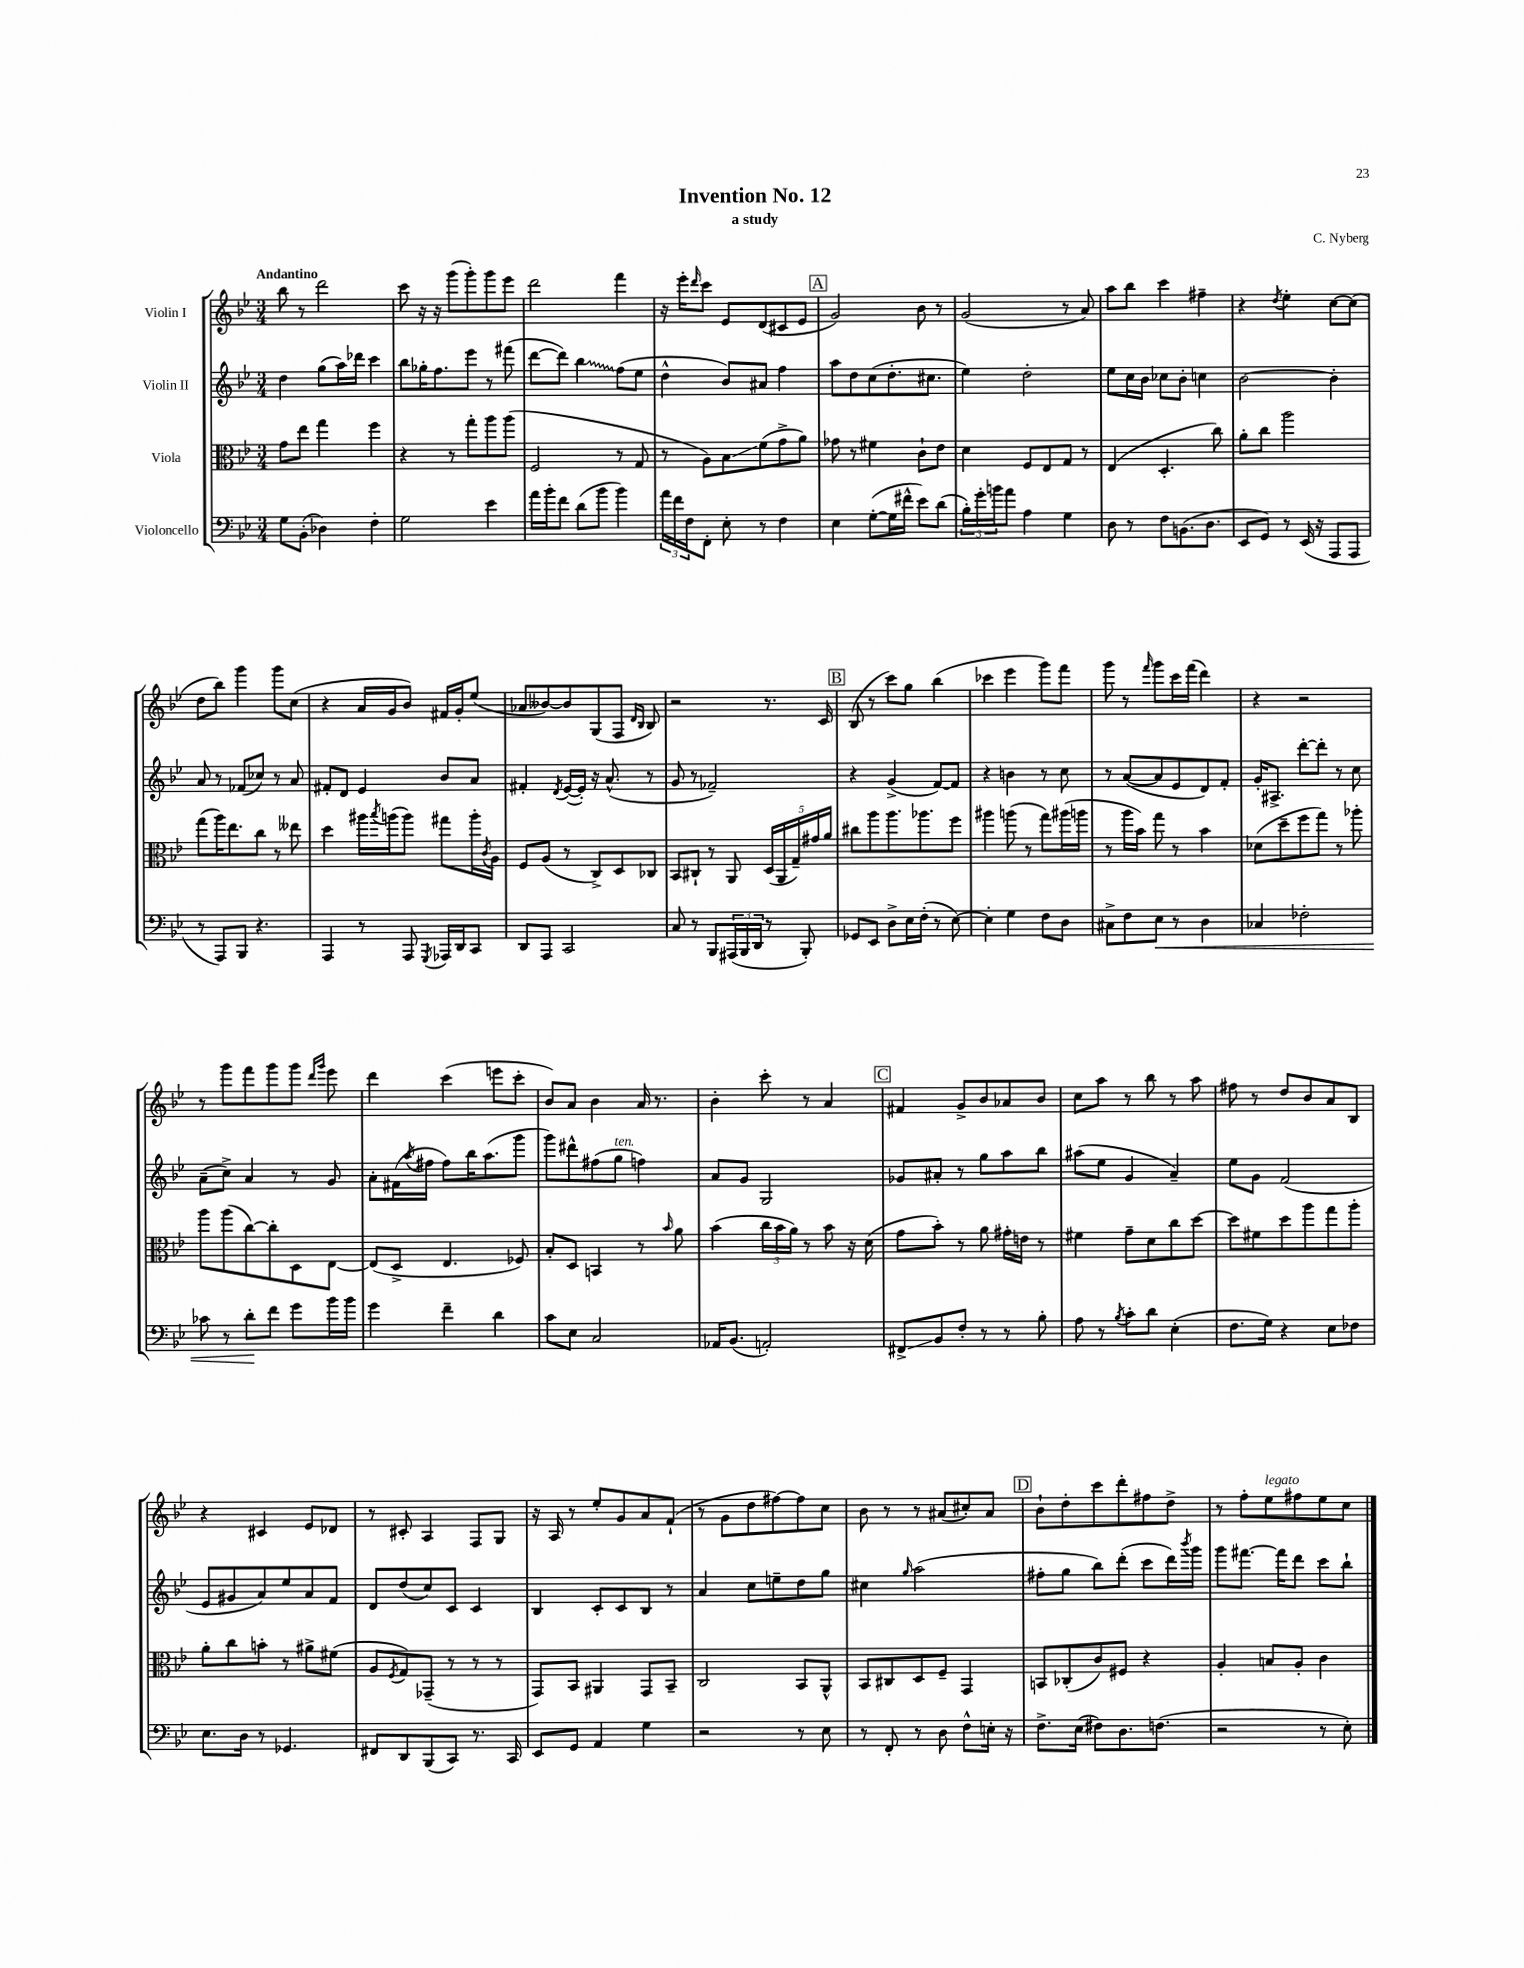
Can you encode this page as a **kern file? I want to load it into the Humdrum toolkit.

**kern	**kern	**kern	**kern
*staff4	*staff3	*staff2	*staff1
*clefF4	*clefC3	*clefG2	*clefG2
*k[b-e-]	*k[b-e-]	*k[b-e-]	*k[b-e-]
*M3/4	*M3/4	*M3/4	*M3/4
8G	8g	4dd	8bb-
(8BB-'	8ee-	.	8r
4D-)	4gg	(8gg	2ddd
.	.	16aa)	.
.	.	16ddd-	.
4F'	4ff	4ccc	.
=	=	=	=
2G	4r	8bb-	8ccc
.	.	16gg-'	16r
.	.	8.ff	16r
.	8r	.	(8ggg
.	8gg'	8eee-	8ggg')
4e-	8aa	8r	8ggg
.	(8aa	(8fff#	8eee-
=	=	=	=
16a	2F	[8ddd	2ddd
16b-'	.	.	.
8f	.	8ddd])	.
(8d	.	4bb-	.
8b-	.	.	.
4b-)	8r	(8ff	4fff
.	8G	8ee-	.
=	=	=	=
24a	8r	4dd^^	16r
24f	.	.	.
.	.	.	16eee-'
24F	.	.	.
.	.	.	16qqddd
8FF'	8A)	.	8ccc
8E-'	8B-	8b-)	8e-
8r	(8f	8a#	(8d
4F	8g^	4ff	8c#
.	8a)	.	8e-
=	=	=	=
4E-	8g-	8aa	2g)
.	8r	8dd	.
([8G'	4f#	(8cc	.
16G]	.	8.dd'	.
16f#^^	.	.	.
8e-)	8c`	.	8b-
.	.	8.cc#	.
(8d	8e-	.	8r
=	=	=	=
24B-')	4d	4ee-)	(2g
24g'	.	.	.
24b	.	.	.
8a	.	.	.
4A	8F	2dd'	.
.	8E-	.	.
4G	8G	.	8r
.	8r	.	8a)
=	=	=	=
8D	(4E-	8ee-	8aa
8r	.	16cc	8bb-
.	.	16b-	.
8F	4.D'	8cc-	4ccc
(8.BB	.	8b-'	.
.	.	4cc	4ff#~
8.D	.	.	.
.	8cc)	.	.
=	=	=	=
8EE-	8a'	[2b-	4r
8GG)	8cc	.	.
.	.	.	8qdd
8r	2aa	.	4ee-'
(16EE-	.	.	.
16r	.	.	.
8AAA	.	4b-']	[8cc
8AAA	.	.	(8cc]
=	=	=	=
8r	(8gg	8a	8dd
8AAA)	16aa)	8r	8bb-)
.	8.ee-	.	.
8BBB-	.	(8f-	4ggg
4.r	8cc	8cc-)	.
.	8r	8r	8ggg
.	8ee--	8a	(8cc
=	=	=	=
4AAA	4dd	8f#'	4r
.	.	8d	.
8r	16aa#	4e-	16a
.	8qbb-	.	.
.	(16aa	.	16g
8AAA	8aa)	.	8b-)
8qGGG	.	.	.
16AAA-	8gg#	8b-	16f#
16DD	.	.	16g'
8CC	16aa'	8a	(8ee-
.	8qc	.	.
.	16A	.	.
=	=	=	=
8DD	8F	4f#'	8a-
8AAA	(8A	.	[8b--)
.	.	8qd	.
2CC	8r	([16e-	8b--]
.	.	16e-'])	.
.	8C^)	16r	(8G
.	.	(8.a^^	.
.	8D	.	8F
.	.	.	16qqd
.	.	.	16qqB-
.	8C-	8r	8B-)
=	=	=	=
8C	8BB-	8g	2r
8r	8C#`	8r	.
8BBB-	8r	2f-~)	.
(24AAA#	8AA	.	.
24BBB-	.	.	.
24DD	.	.	.
8r	(20D	.	8.r
.	20AA	.	.
.	20G~)	.	.
8BBB-')	.	.	.
.	20g#	.	.
.	.	.	16c
.	20a	.	.
=	=	=	=
8GG-	8cc#	4r	(8B-
8EE-	8aa	.	8r
8D^	8.aa	(4g^	8ccc)
16E-	.	.	8gg
(16F'	8.aa-	.	.
8r	.	[8f)	(4bb-
[8E-)	8ff	8f]	.
=	=	=	=
4E-']	4aa#	4r	4ccc-
4G	(8aa	4b	4eee-
.	8r	.	.
8F	8gg)	8r	8ggg)
8D	(16aa#	8cc	8fff
.	16aa	.	.
=	=	=	=
8C#^	8r	8r	8ggg
8F	16aa	([8a	8r
.	16b-)	.	.
.	.	.	16qqfff
8E-	8gg	8a]	8ggg
8r	8r	8e-	16ccc
.	.	.	(16fff
4D	4b-	8d)	4ddd)
.	.	8f'	.
=	=	=	=
4C-	(8d-	16g'	4r
.	.	8.A#^	.
.	8dd~	.	.
2F-'	8ff	[8ddd'	2r
.	8gg)	8ddd']	.
.	8r	8r	.
.	8aa-'	8cc	.
=	=	=	=
8c-	8aa	(8a~	8r
8r	(8aa	8cc^)	8ggg
8d'	[8cc)	4a	8fff
8f	8cc']	.	8ggg
8g	8D	8r	8ggg
.	.	.	16qqddd
.	.	.	16qqggg
16b-	[8E-	8g	8eee-
16b-	.	.	.
=	=	=	=
4g	(8E-]	8a'	4ddd
.	8D^	(16f#	.
.	.	8qaa	.
.	.	16ff#	.
4f~	4.E-	8ff#)	(4ccc
.	.	16bb-	.
.	.	(8.aa	.
4d	.	.	8eee
.	8F-)	8ggg	8ccc'
=	=	=	=
8c	8B-'	8ggg)	8b-)
8E-	8D	8ddd#^^	8a
2C	4BB	(8ff#	4b-
.	.	8gg	.
.	8r	4ff)	16a
.	.	.	8.r
.	16qqb-	.	.
.	8a	.	.
=	=	=	=
16AA-	(4b-	8a	4b-'
(8.BB-	.	.	.
.	.	8g	.
2AA')	24cc	2G	8ccc'
.	24b-	.	.
.	24a)	.	.
.	8r	.	8r
.	8b-	.	4a
.	16r	.	.
.	(16d	.	.
=	=	=	=
8FF#^	8g	8g-	4f#
8BB-	8b-')	8a#'	.
8F'	8r	8r	8g^
8r	8a	8gg	8b-
8r	16g#'	8aa	8a-
.	16e	.	.
8B-'	8r	8bb-	8b-
=	=	=	=
8A	4f#	(8aa#	8cc
8r	.	8ee-	8aa
8qB-	.	.	.
8c'	8g~	4g	8r
8d	8d	.	8bb-
(4E-'	8cc	4a~)	8r
.	[8dd	.	8aa
=	=	=	=
8.F	8dd]	8ee-	8ff#
.	8f#	8g	8r
16G)	.	.	.
4r	8dd	(2f	8dd
.	8aa	.	8b-
8E-	8gg	.	8a
8F-	8aa'	.	8B-
=	=	=	=
8.E-	8a'	8e-	4r
.	8cc	8g#	.
16D	.	.	.
8r	8b'	8a)	4c#
4.GG-	8r	8ee-	.
.	8a#^	8a	8e-
.	(8f#	8f	8d-
=	=	=	=
8FF#	8A	8d	8r
.	8qF	.	.
8DD	8G)	(8dd	8c#'
(8BBB-	(8GG-~	8cc)	4A
8CC)	8r	8c	.
8.r	8r	4c	8F
.	8r	.	8G
16CC	.	.	.
=	=	=	=
8EE-	8GG)	4B-	16r
.	.	.	16A
8GG	8BB-	.	8r
4AA	4AA#	8c'	8ee-'
.	.	8c	8g
4G	8GG	8B-	8a
.	8BB-~	8r	(8f`
=	=	=	=
2r	2C	4a	8r
.	.	.	8g
.	.	8cc	8dd
.	.	8ee~	[8ff#)
8r	8BB-	8dd	8ff#]
8E-	8AA^^	8gg	8cc
=	=	=	=
8r	8BB-	4cc#	8b-
8FF'	8C#	.	8r
.	.	16qqgg	.
8r	8D	(2aa	8r
8D	8F~	.	(8a#
8F^^	4GG	.	8cc#')
16E'	.	.	8a#
16r	.	.	.
=	=	=	=
8.F^	8BB	8ff#'	8b-`
.	(8C-'	8gg	8dd'
(16E-	.	.	.
8F#)	8c)	8bb-)	8ccc
8.D	8F#	(8ddd'	8ddd'
.	4r	8ccc	8ff#
(8.F	.	.	.
.	.	16ddd)	8dd^
.	.	8qbbb-	.
.	.	16ggg	.
=	=	=	=
2r	4A'	8ggg	8r
.	.	[8.fff#	8ff'
.	8B	.	8ee-
.	.	16fff#]	.
.	8A'	8ddd	8ff#
8r	4c	8ccc	8ee-
8E-')	.	8bb-`	8cc
==	==	==	==
*-	*-	*-	*-
